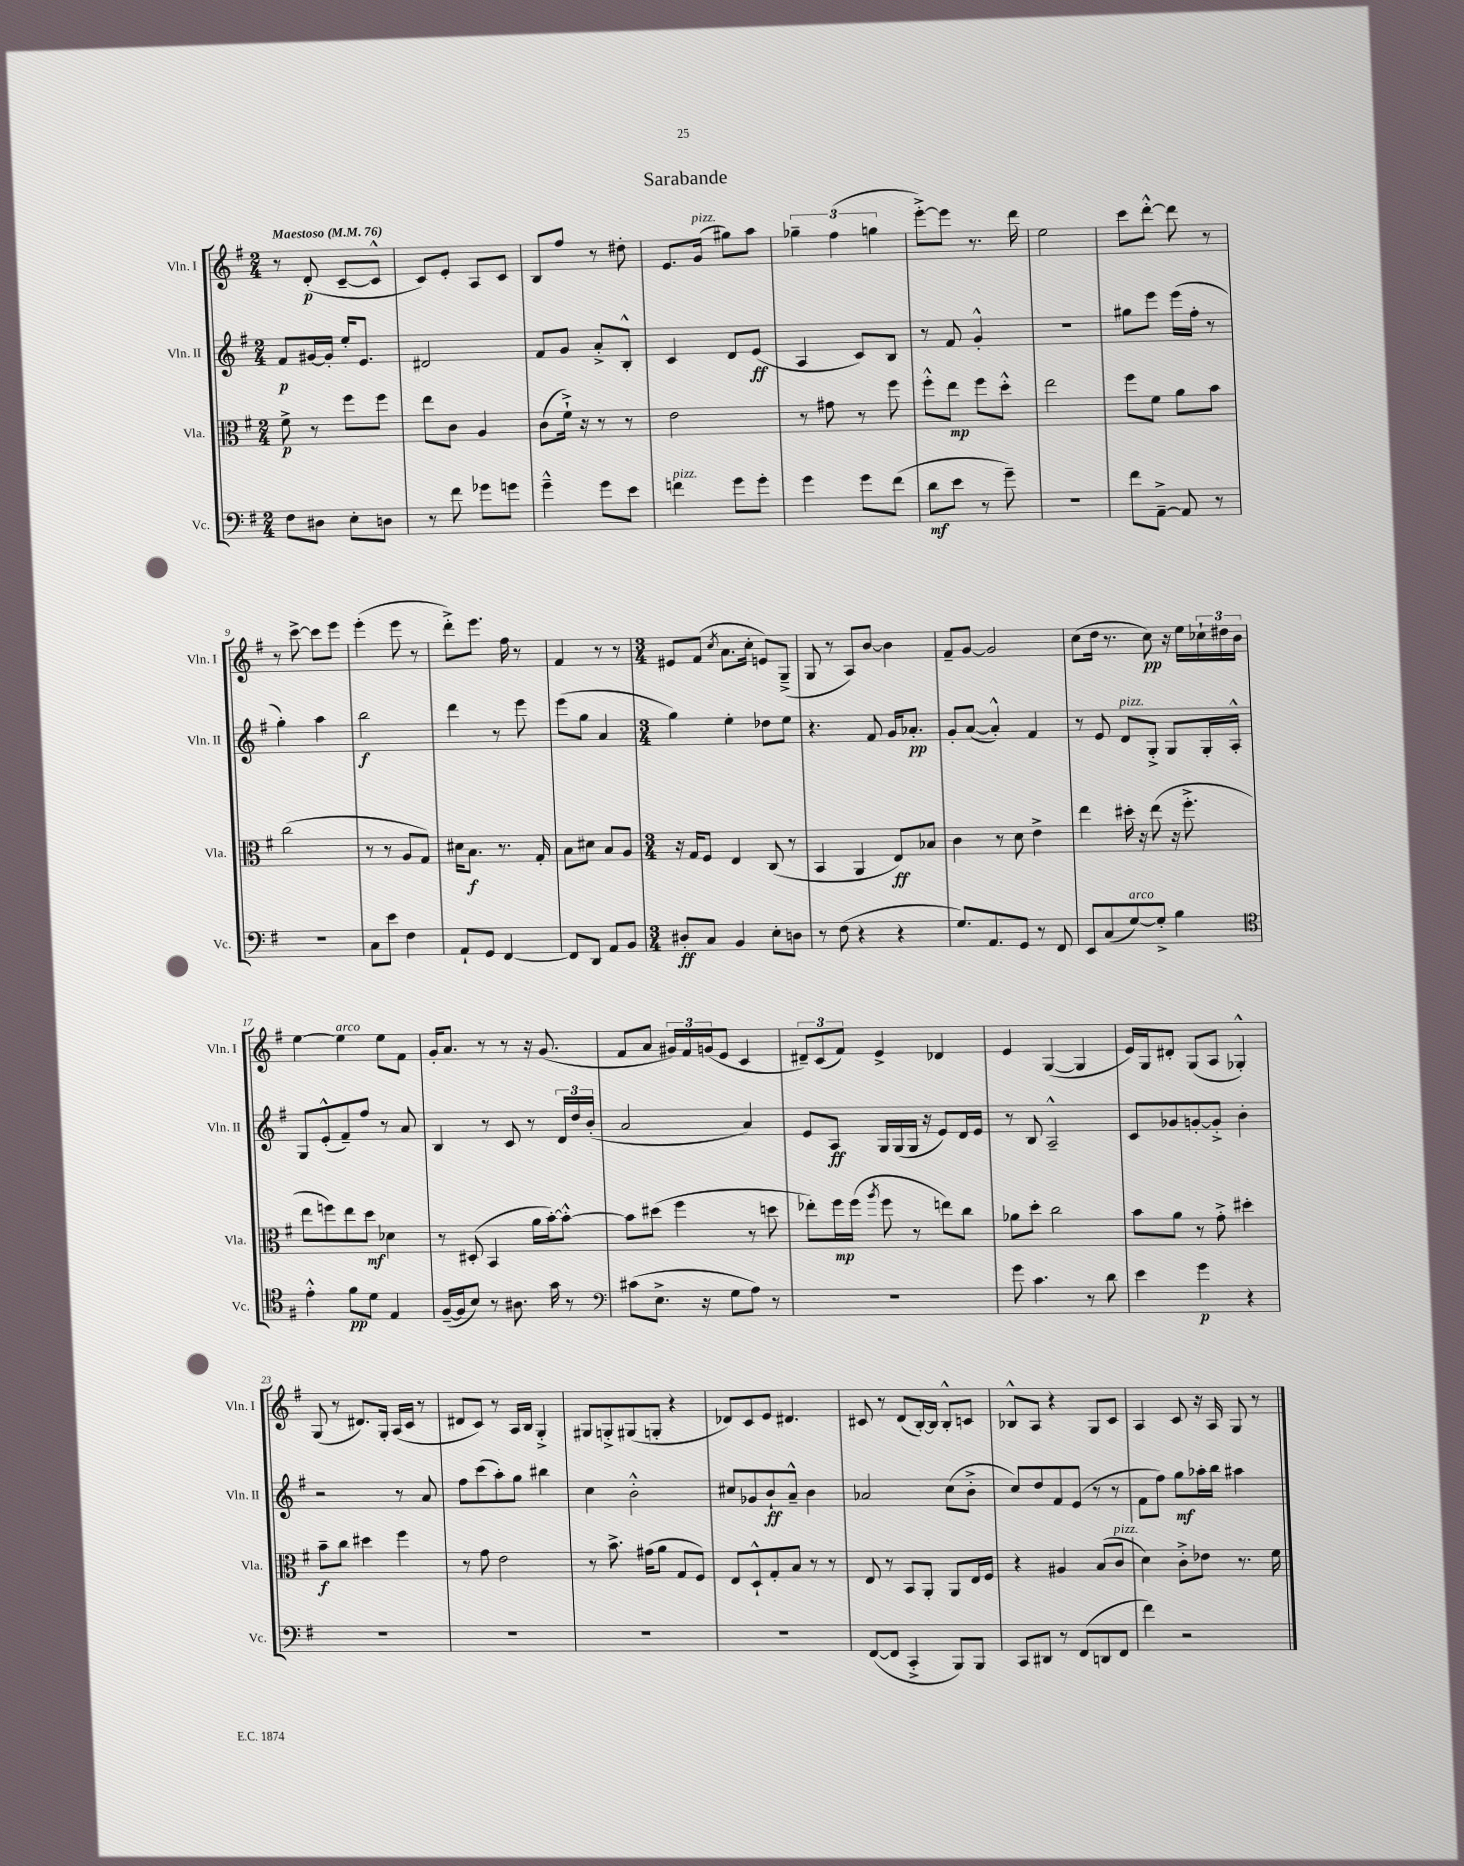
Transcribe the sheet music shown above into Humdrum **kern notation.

**kern	**dynam	**kern	**dynam	**kern	**dynam	**kern	**dynam
*part4	*part4	*part3	*part3	*part2	*part2	*part1	*part1
*staff4	*staff4	*staff3	*staff3	*staff2	*staff2	*staff1	*staff1
*I"Vc.	*	*I"Vla.	*	*I"Vln. II	*	*I"Vln. I	*
*I'Vc.	*	*I'Vla.	*	*I'Vln. II	*	*I'Vln. I	*
*clefF4	*	*clefC3	*	*clefG2	*	*clefG2	*
*k[f#]	*	*k[f#]	*	*k[f#]	*	*k[f#]	*
*M2/4	*	*M2/4	*	*M2/4	*	*M2/4	*
*MM76	*	*MM76	*	*MM76	*	*MM76	*
=1	=1	=1	=1	=1	=1	=1	=1
!	!	!	!	!	!	!LO:TX:a:B:t=Maestoso	!
8F#\L	.	8f#^\	p	8f#/L	p	8r	.
8D#X\J	.	8r	.	[16g#X/L	.	(8d'/	p
.	.	.	.	16g#'/JJ]	.	.	.
8E'\L	.	8ff#\L	.	16ee'/KL	.	[8c~/L	.
.	.	.	.	8.e/J	.	.	.
8Dn\J	.	8ff#\J	.	.	.	8c^^/J]	.
=2	=2	=2	=2	=2	=2	=2	=2
8r	.	8ee\L	.	2d#X/	.	8c/L)	.
8f#\	.	8c\J	.	.	.	8e'/J	.
8g-X\L	.	4A/	.	.	.	8A/L	.
8gn\J	.	.	.	.	.	8c/J	.
=3	=3	=3	=3	=3	=3	=3	=3
4g~^^\	.	(8c\L	.	8f#/L	.	8B/L	.
.	.	16f#`^\Jk)	.	8g/J	.	8ff#/J	.
.	.	16r	.	.	.	.	.
8g\L	.	8r	.	8a'^/L	.	8r	.
8e\J	.	8r	.	8B'^^/J	.	8dd#X'\	.
=4	=4	=4	=4	=4	=4	=4	=4
!LO:TX:a:i:t=pizz.	!	!	!	!	!	!	!
4fn\	.	2e\	.	4c/	.	8.e/L	.
!	!	!	!	!	!	!LO:TX:a:i:t=pizz.	!
.	.	.	.	.	.	(16g/Jk	.
8g\L	.	.	.	8d/L	.	8gg#X\L)	.
8g'\J	.	.	.	(8e/J	ff	8aa\J	.
=5	=5	=5	=5	=5	=5	=5	=5
4g\	.	8r	.	4A/	.	6gg-X~\	.
.	.	8g#X\	.	.	.	.	.
.	.	.	.	.	.	(6ff#\	.
8g\L	.	8r	.	8c/L)	.	.	.
.	.	.	.	.	.	6ggn\	.
(8f#\J	.	8ff#\	.	8B/J	.	.	.
=6	=6	=6	=6	=6	=6	=6	=6
8d\L	mf	8ff#'^^\L	.	8r	.	[8eee'^\L)	.
8e\J	.	8ee\J	mp	8f#/	.	8eee\J]	.
8r	.	8ff#\L	.	4g'^^/	.	8.r	.
8g~\)	.	8dd'^^\J	.	.	.	.	.
.	.	.	.	.	.	16ddd\	.
=7	=7	=7	=7	=7	=7	=7	=7
2r	.	2ee\	.	2r	.	2ee\	.
=8	=8	=8	=8	=8	=8	=8	=8
8f#\L	.	8ff#\L	.	8gg#X\L	.	8ccc\L	.
[8AA~^\J	.	8f#\J	.	8eee\J	.	[8ddd'^^\J	.
8AA/]	.	8a\L	.	(16eee\LL	.	8ddd\]	.
.	.	.	.	16ff#'\JJ	.	.	.
8r	.	8b\J	.	8r	.	8r	.
!!LO:LB:g=z
=9	=9	=9	=9	=9	=9	=9	=9
2r	.	(2cc\	.	4gg'\)	.	8r	.
.	.	.	.	.	.	[8ccc^\	.
.	.	.	.	4aa\	.	8ccc\L]	.
.	.	.	.	.	.	8eee\J	.
=10	=10	=10	=10	=10	=10	=10	=10
8C\L	.	8r	.	2bb\	f	(4eee'\	.
8e\J	.	8r	.	.	.	.	.
4F#\	.	8A/L	.	.	.	8eee\	.
.	.	8G/J)	.	.	.	8r	.
=11	=11	=11	=11	=11	=11	=11	=11
8AA`/L	.	16d#X\KL	.	4ddd\	.	8ddd'^\L)	.
.	.	8.B\J	f	.	.	.	.
8GG/J	.	.	.	.	.	8.eee\J	.
[4FF#/	.	8.r	.	8r	.	.	.
.	.	.	.	.	.	16ff#\	.
.	.	.	.	8eee\	.	8r	.
.	.	16G'/	.	.	.	.	.
=12	=12	=12	=12	=12	=12	=12	=12
8FF#/L]	.	8B\L	.	(8eee\L	.	4f#/	.
8DD/J	.	8d#X\J	.	8gg\J	.	.	.
8AA/L	.	8B/L	.	4a/	.	8r	.
8BB/J	.	8A/J	.	.	.	8r	.
=13	=13	=13	=13	=13	=13	=13	=13
*M3/4	*	*M3/4	*	*M3/4	*	*M3/4	*
8D#X'/L	ff	16r	.	4gg\)	.	8e#X/L	.
.	.	16G/KL	.	.	.	.	.
8C/J	.	8F#/J	.	.	.	(8f#/J	.
.	.	.	.	.	.	8qcc/	.
4BB/	.	4E/	.	4ee'\	.	8.a\L	.
.	.	.	.	.	.	16cc'\Jk	.
8E'\L	.	(8C/	.	8dd-X\L	.	8en/L)	.
8Dn\J	.	8r	.	8ee\J	.	(8G~^/J	.
=14	=14	=14	=14	=14	=14	=14	=14
8r	.	4BB/	.	4.r	.	8G/	.
(8F#\	.	.	.	.	.	8r	.
4r	.	4AA/	.	.	.	8A/L)	.
.	.	.	.	8f#/	.	[8b/J	.
4r	.	8E/L)	ff	16g/KL	.	4b\]	.
.	.	.	.	8.a-X'/J	pp	.	.
.	.	8B-X/J	.	.	.	.	.
=15	=15	=15	=15	=15	=15	=15	=15
8.G/L)	.	4c\	.	8g'/L	.	8f#~/L	.
.	.	.	.	([8a/J	.	[8g/J	.
8.AA/	.	.	.	.	.	.	.
.	.	8r	.	4a'^^/])	.	2g/]	.
8GG/J	.	8d\	.	.	.	.	.
8r	.	4e^\	.	4f#/	.	.	.
8FF#/	.	.	.	.	.	.	.
=16	=16	=16	=16	=16	=16	=16	=16
8EE/L	.	4ee\	.	8r	.	(8cc\L	.
(8C/	.	.	.	8e/	.	16dd\Jk	.
.	.	.	.	.	.	8.r	.
!	!	!	!	!LO:TX:a:i:t=pizz.	!	!	!
!LO:TX:a:i:t=arco	!	!	!	!	!	!	!
[8G/)	.	16dd#X'\	.	8d/L	.	.	.
.	.	16r	.	.	.	.	.
8G'^/J]	.	(8ee\	.	8G'^/J	.	8cc\)	pp
4B\	.	16r	.	8G/L	.	16r	.
.	.	8.ff#'^\	.	.	.	16ee\LL	.
.	.	.	.	16G'/L	.	24cc-X`\	.
.	.	.	.	.	.	24dd#X\	.
.	.	.	.	16A'^^/JJ	.	.	.
.	.	.	.	.	.	24b\JJ	.
!!LO:LB:g=z
=17	=17	=17	=17	=17	=17	=17	=17
*clefC4	*	*	*	*	*	*	*
4e'^^\	.	8ee\L	.	8G/L	.	[4ee\	.
.	.	8ffn\)	.	(8e'^^/	.	.	.
!	!	!	!	!	!	!LO:TX:a:i:t=arco	!
8f#\L	pp	8ee\	.	8f#~/)	.	4ee\]	.
8d\J	.	8dd\J	mf	8ff#/J	.	.	.
4E/	.	4d-X\	.	8r	.	8ee\L	.
.	.	.	.	8a/	.	8f#\J	.
=18	=18	=18	=18	=18	=18	=18	=18
([16F#~/LL	.	8r	.	4B/	.	16g'/KL	.
16F#/J]	.	.	.	.	.	8.a/J	.
8B/J)	.	(8D#X'/	.	.	.	.	.
8r	.	4BB/	.	8r	.	8r	.
8.A#X\	.	.	.	8c/	.	8r	.
.	.	16a\LL	.	8r	.	16r	.
16g\	.	[16b'\J)	.	.	.	(8.g/	.
8r	.	8b'^^\J_	.	24d/LL	.	.	.
.	.	.	.	24dd/	.	.	.
.	.	.	.	(24b'/JJ	.	.	.
=19	=19	=19	=19	=19	=19	=19	=19
*clefF4	*	*	*	*	*	*	*
(8c#X\L	.	8b\L]	.	2a/	.	8f#/L	.
8.E^\J	.	(8dd#X\J	.	.	.	8a/J	.
.	.	4ff#\	.	.	.	24g#X/LL)	.
.	.	.	.	.	.	24f#/	.
16r	.	.	.	.	.	.	.
.	.	.	.	.	.	(24gn/J	.
8G\L	.	.	.	.	.	8e/J	.
8A\J)	.	8r	.	4a/)	.	4c/	.
8r	.	8ddn\	.	.	.	.	.
=20	=20	=20	=20	=20	=20	=20	=20
2.r	.	8ee-X'\L)	.	8e/L	.	12d#X~/L)	.
.	.	.	.	.	.	(12c/	.
.	.	16ff#\L	mp	8A/J	ff	.	.
.	.	.	.	.	.	12f#/J)	.
.	.	(16ff#\JJ	.	.	.	.	.
.	.	8qaa/	.	.	.	.	.
.	.	8ff#\	.	16G/LL	.	4e^/	.
.	.	.	.	(16G/	.	.	.
.	.	8r	.	16G/JJ	.	.	.
.	.	.	.	16r	.	.	.
.	.	8een\L)	.	8e/L)	.	4d-X/	.
.	.	8cc\J	.	16d/L	.	.	.
.	.	.	.	16e/JJ	.	.	.
=21	=21	=21	=21	=21	=21	=21	=21
8g\	.	8a-X\L	.	8r	.	4e/	.
4.c\	.	8dd'\J	.	8B/	.	.	.
.	.	2cc\	.	2A~^^/	.	([4G/	.
8r	.	.	.	.	.	4G/]	.
8d\	.	.	.	.	.	.	.
=22	=22	=22	=22	=22	=22	=22	=22
4e\	.	8b\L	.	8c/L	.	16e/LL)	.
.	.	.	.	.	.	16G/J	.
.	.	8a\J	.	8g-X/	.	8d#X'/J	.
4g\	p	8r	.	[8gn'/	.	(8G/L	.
.	.	8g'^\	.	8g'^/J]	.	8A/J	.
4r	.	4dd#X'\	.	4b'\	.	4G-X'^^/)	.
!!LO:LB:g=z
=23	=23	=23	=23	=23	=23	=23	=23
2.r	.	8b~\L	f	2r	.	(8G/	.
.	.	8cc\J	.	.	.	8r	.
.	.	4dd#X\	.	.	.	8.d#X/L)	.
.	.	.	.	.	.	16G'/Jk	.
.	.	4ff#\	.	8r	.	(16A/LL	.
.	.	.	.	.	.	16c/JJ	.
.	.	.	.	8a/	.	8r	.
=24	=24	=24	=24	=24	=24	=24	=24
2.r	.	8r	.	8ff#\L	.	8d#X/L	.
.	.	8g\	.	(8ccc\	.	8c/J)	.
.	.	2e\	.	8aa'\)	.	8r	.
.	.	.	.	8gg\J	.	16A/LL	.
.	.	.	.	.	.	16B/JJ	.
.	.	.	.	4bb#X\	.	4G'^/	.
=25	=25	=25	=25	=25	=25	=25	=25
2.r	.	8r	.	4cc\	.	8G#X/L	.
.	.	8.b^\	.	.	.	8Gn'^/	.
.	.	.	.	2b'^^\	.	(8G#X/	.
.	.	(16g#X\KL	.	.	.	.	.
.	.	8a\J	.	.	.	8Gn'/J	.
.	.	8G/L	.	.	.	4r	.
.	.	8F#/J)	.	.	.	.	.
=26	=26	=26	=26	=26	=26	=26	=26
2.r	.	8E/L	.	8cc#X/L	.	8d-X/L)	.
.	.	8D`^^/	.	8g-X/	.	8c/	.
.	.	8G'/	.	8b`/	ff	8e/J	.
.	.	8B/J	.	8a~^^/J	.	4.d#X/	.
.	.	8r	.	4b\	.	.	.
.	.	8r	.	.	.	.	.
=27	=27	=27	=27	=27	=27	=27	=27
([8FF#/L	.	8E/	.	2a-X/	.	8c#X/	.
8FF#/J]	.	8r	.	.	.	8r	.
4CC'^/	.	8BB/L	.	.	.	(8d/L	.
.	.	8AA'/J	.	.	.	[16B'/L)	.
.	.	.	.	.	.	16B/JJ]	.
8BBB/L)	.	8AA/L	.	(8cc\L	.	8B'^^/L	.
8BBB/J	.	16E/L	.	8b'^\J	.	8cn/J	.
.	.	16F#/JJ	.	.	.	.	.
=28	=28	=28	=28	=28	=28	=28	=28
8CC/L	.	4r	.	8cc/L)	.	8B-X^^/L	.
8DD#X/J	.	.	.	8dd/	.	8A/J	.
8r	.	4A#X/	.	8f#/	.	4r	.
(8FF#/L	.	.	.	(8e/J	.	.	.
8DDn/	.	(8B/L	.	8r	.	8G/L	.
!	!	!LO:TX:a:i:t=pizz.	!	!	!	!	!
8FF#/J	.	8c/J	.	8r	.	8c/J	.
=29	=29	=29	=29	=29	=29	=29	=29
4f#\)	.	4d\)	.	8f#\L	.	4A/	.
.	.	.	.	8ff#\J)	.	.	.
2r	.	8c'^\L	.	8gg\L	mf	8c/	.
.	.	8e-X\J	.	16aa-X'\L	.	16r	.
.	.	.	.	16bb\JJ	.	16A/	.
.	.	8.r	.	4aa#X\	.	8G/	.
.	.	.	.	.	.	8r	.
.	.	16f#\	.	.	.	.	.
==	==	==	==	==	==	==	==
*-	*-	*-	*-	*-	*-	*-	*-
